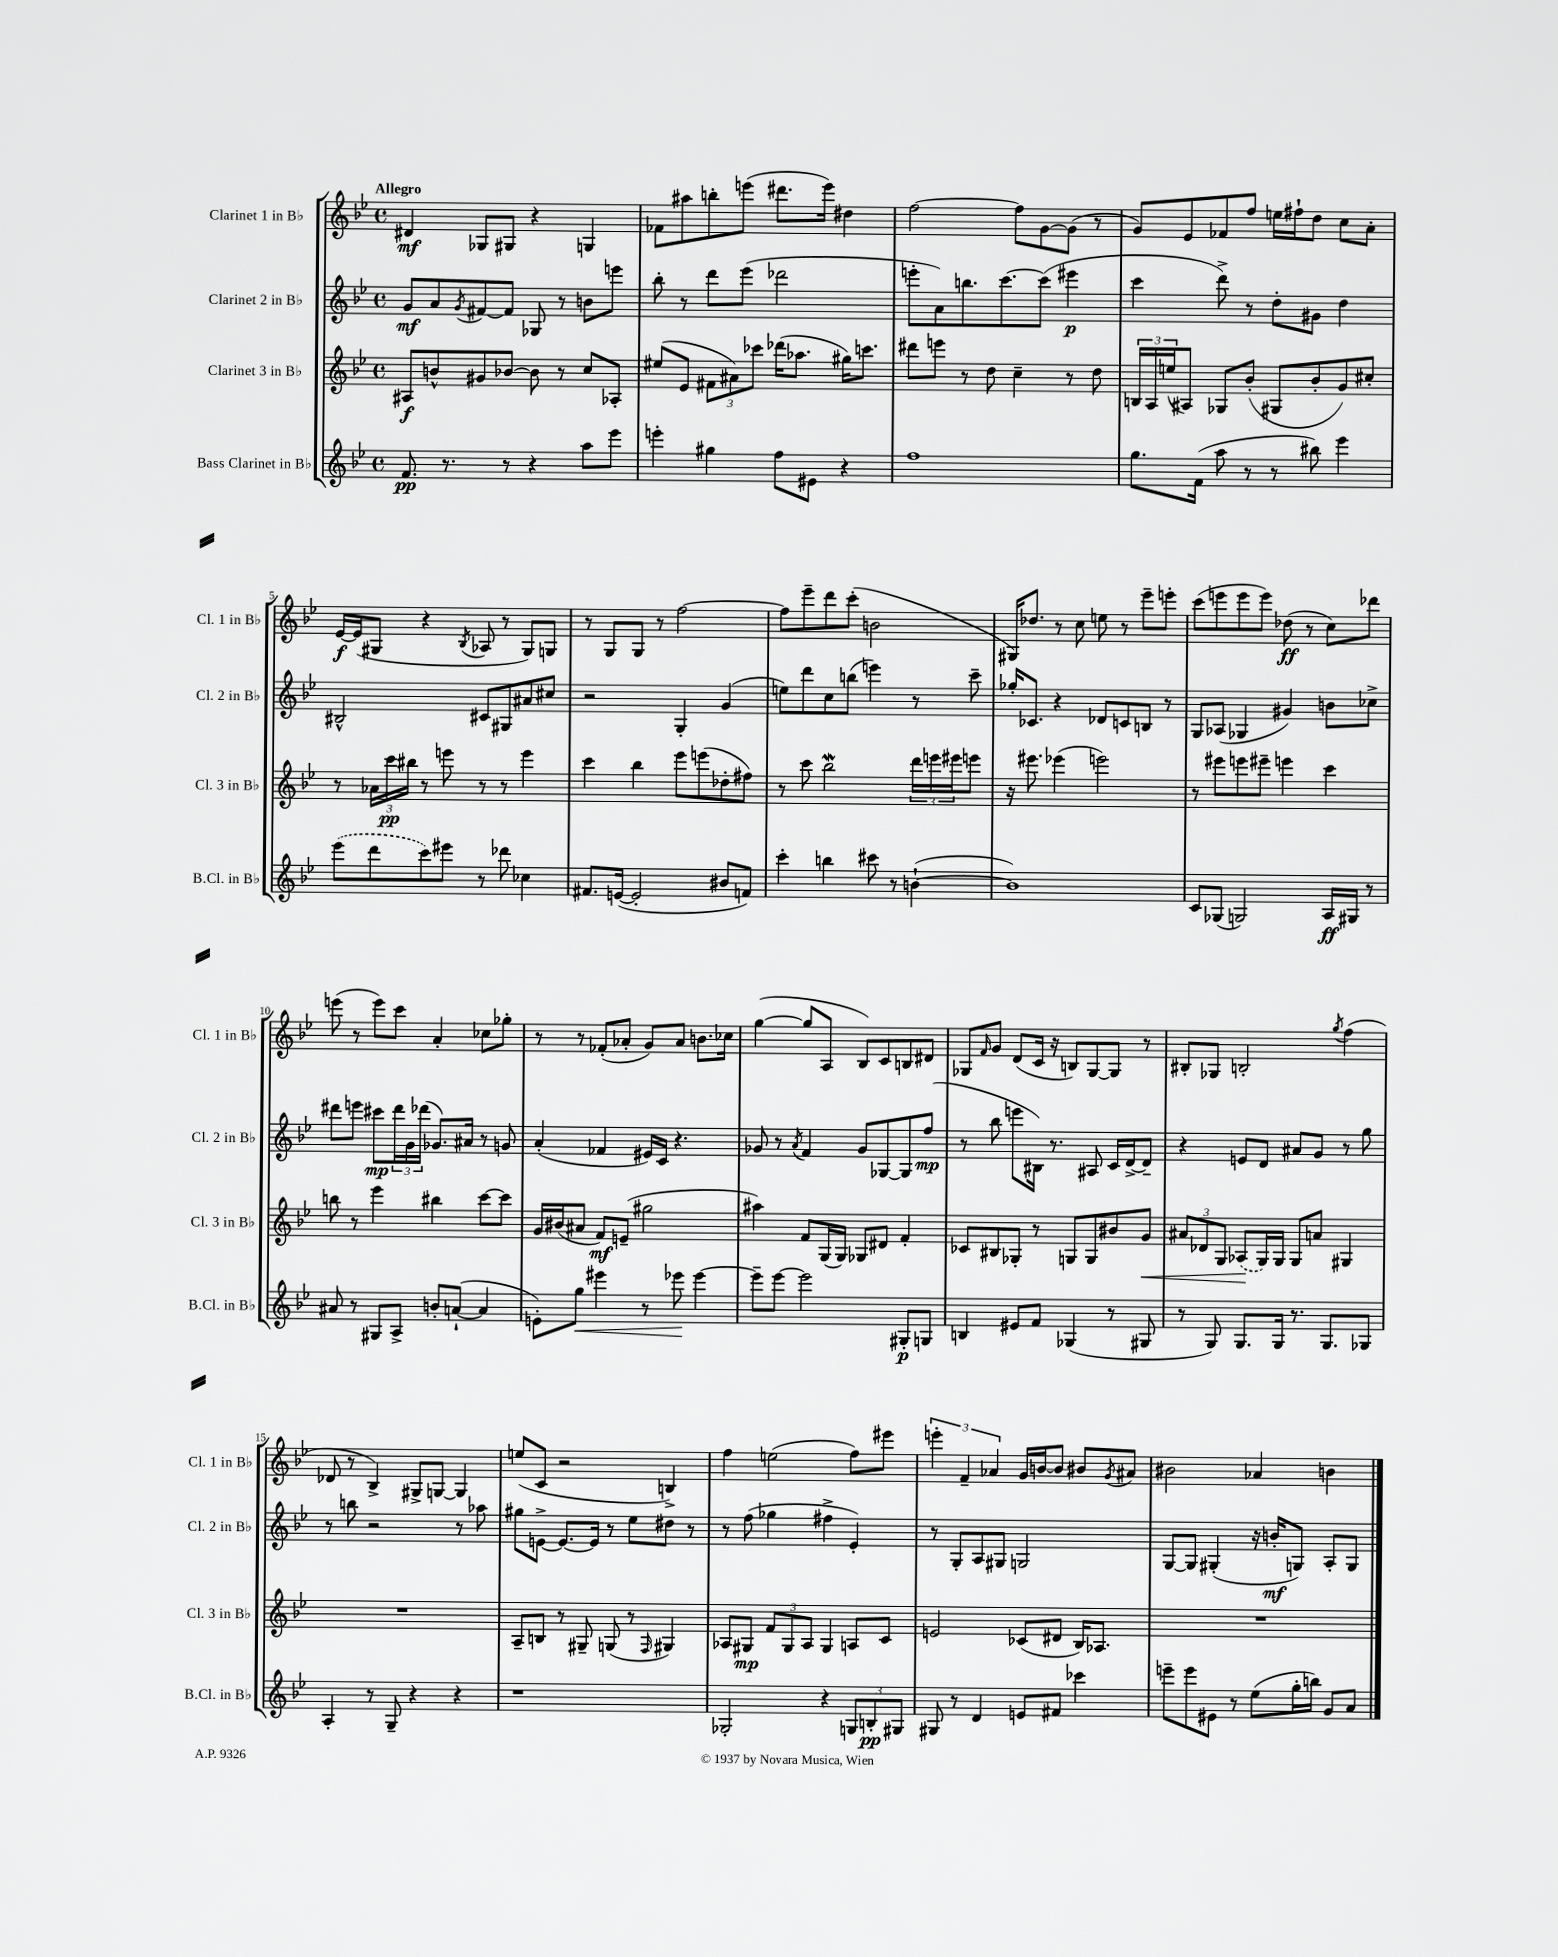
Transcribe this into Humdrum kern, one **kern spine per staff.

**kern	**kern	**kern	**kern
*staff4	*staff3	*staff2	*staff1
*clefG2	*clefG2	*clefG2	*clefG2
*k[b-e-]	*k[b-e-]	*k[b-e-]	*k[b-e-]
*M4/4	*M4/4	*M4/4	*M4/4
*met(c)	*met(c)	*met(c)	*met(c)
8.f/	8A#/L	8g/L	4d#/
.	8b^^/	8a/	.
8.r	.	.	.
.	.	8qg/	.
.	8g#/	[8f#/	8G-/L
8r	[8b-/J	8f#/]J	8G#/J
4r	8b-\]	8G-/	4r
.	8r	8r	.
8aa\L	8cc/L	8b\L	4G/
8eee-\J	8A-'/J	8eee\J	.
=	=	=	=
4eee'\	(8ee#/L	8bb-'\	8f-\L
.	8e-/J	8r	8aa#\
4gg#\	12f#\L	8ddd\L	8bb'\
.	12a#\)	.	.
.	.	(8eee-\J	(8eee\J
.	12ccc-\J	.	.
8ff\L	(16ddd-\LK	2ddd-\	8.ddd#\L
.	8.aa-\J	.	.
8e#\J	.	.	.
.	.	.	16eee\Jk)
4r	16gg#\LK)	.	4dd#\
.	8.ccc\J	.	.
=	=	=	=
1ff	8ddd#\L	8eee'\L	[2ff\
.	8eee\J	8a\)	.
.	8r	8.bb\	.
.	8dd\	.	.
.	.	[8.ccc\	.
.	4cc~\	.	8ff\]L
.	.	(8ccc\]J	[8g\
.	8r	4eee#\	(8g\]J
.	8dd\	.	8r
=	=	=	=
8.gg\L	24B/LL	4ccc\	8g/L)
.	24A/	.	.
.	(24ee/J	.	.
.	8A#/J)	.	8e-/
(16f\Jk	.	.	.
8aa\	8G-/L	8ddd^\)	8f-/
8r	(8b-'/J	8r	8ff/J
8r	8G#/L	8dd'\L	16ee\LL
.	.	.	16ff#`\J
8bb#\)	8b-'/	8g#\J	8dd\J
4eee-\	8g/)	4dd\	8cc\L
.	8cc#'/J	.	8a'\J
=	=	=	=
(8eee-\L	8r	2B#^^/	[16e-/LL
.	.	.	(16e-/]J
8ddd\	24a-\LL	.	8G#/J
.	24ccc\	.	.
.	24bb#\JJ	.	.
8ccc\)	8r	.	4r
8eee#\J	8eee\	.	.
.	.	.	8qB-/
8r	8r	8c#/L	8A-/
8ddd-\	8r	8G#/	8r
4cc-\	4eee\	8a#/	8G#/L)
.	.	8cc#/J	8G/J
=	=	=	=
8.f#/L	4ccc\	2r	8r
.	.	.	8G/L
([16e/Jk	.	.	.
2e'/]	4bb-\	.	8G/J
.	.	.	8r
.	8eee-\L	4G'/	[2ff\
.	(8eee\	.	.
8b#/L	8dd-'\	(4g/	.
8f/J)	8ff#\J)	.	.
=	=	=	=
4ccc'\	8r	8ee\L)	8ff\]L
.	8ccc\	8ddd\	8eee-~\
4bb\	2bb-\	8cc\	8ddd\
.	.	(8bb\J	(8ccc'\J
8ccc#\	.	4eee\)	2b\
8r	.	.	.
([4b`\	24ddd\LL	8r	.
.	24eee\	.	.
.	24eee#\J	.	.
.	8eee\J	8ccc~\	.
=	=	=	=
1b])	16r	16gg-'/LK	16G#/LK)
.	8.eee#\	8.c-/J	8.dd-/J
.	(4eee-\	4r	8r
.	.	.	8cc\
.	2eee\)	8d-/L	8ee\
.	.	8c/	8r
.	.	8B/J	8eee-~\L
.	.	8r	8eee'\J
=	=	=	=
8c/L	8r	8G/L	(8ccc\L
(8G-/J	8eee#\L	(8A-/J	8eee\
2G/)	8eee\	4G-/	8eee\
.	8eee#~\J	.	8eee\J)
.	4eee\	4g#/)	(8dd-\
.	.	.	8r
16A/LL	4ccc\	8b\L	8cc\L)
16G#/JJ	.	.	.
8r	.	8cc-^\J	8ddd-\J
=	=	=	=
8a#/	8bb\	8ddd#\L	(8eee\
8r	8r	8eee\J	8r
8G#/L	4eee-\	8ccc#\L	8eee\L)
8A^/J	.	24ddd#\L	8ccc\J
.	.	24g\	.
.	.	(24ddd-\JJ	.
8b'/L	4bb#\	8.g-/L)	4a'/
([8a`/J	.	.	.
.	.	16a#/Jk	.
4a/]	[8ccc\L	8r	8cc-\L
.	8ccc\]J	8g/	8gg-'\J
=	=	=	=
8e'\L)	16g/LL	(4a'/	8r
.	(16b#/J	.	.
8gg\J	8a#/J	.	8r
4eee#\	8f/L)	4f-/	(8f-'/L
.	(8e~/J	.	8a-'/J
8r	2gg#\	16e#/LL)	8g/L)
.	.	16c/JJ	.
8eee-\	.	4.r	8a-/J
[4eee-\	.	.	8.b\L
.	.	.	16cc-\Jk
=	=	=	=
8eee-~\]L	4aa#\)	8g-/	([4gg\
[8eee-\J	.	8r	.
.	.	8qa/	.
2eee-\]	8f/L	4f/	8gg/]L
.	(16G/L	.	8A/J
.	16G/JJ)	.	.
.	8G-/L	8g-/L	8B-/L)
.	8d#/J	[8G-/	8c/
8G#'/L	4f'/	8G-/]	8B/
8G/J	.	(8ff/J	8d#/J
=	=	=	=
4B/	8c-/L	8r	8G-/L
.	.	.	16qqf/
.	8B#/	8bb-\	8g/J
8e#/L	8G-'/J	8eee\L	(8d/L
8f/J	8r	16B#\Jk)	16c/Jk
.	.	8.r	16r
(4G-/	8G/L	.	8B/L)
.	8G/	8A#/	[8G-/
8r	8b#/	16c/LL	8G-/]J
.	.	[16d^/J	.
8G#/	8g/J	8d~/]J	8r
=	=	=	=
8r	12a#/L	4r	8B#'/L
.	12d-/	.	.
8G/)	.	.	8G-/J
.	12G/J	.	.
8.G/L	(8A-/L	8e/L	2B'/
.	16G/L)	8d/J	.
16G/Jk	16G/JJ	.	.
8.r	8G/L	8a#/L	.
.	8a/J	8g/J	.
8.G/L	.	.	.
.	.	.	8qgg/
.	4G#/	8r	(4ff\
8G-/J	.	8gg\	.
=	=	=	=
4A'/	1r	8r	8d-/
.	.	8bb\	8r
8r	.	2r	4B-^/)
8G~/	.	.	.
4r	.	.	8G#^/L
.	.	.	[8G/J
4r	.	8r	4G/]
.	.	8aa-\	.
=	=	=	=
1r	8A~/L	8gg#\L	(8ee/L
.	8B/J	[8e^\J	8c/J
.	8r	8.e/_L	2r
.	8G#~/	.	.
.	.	16e/]Jk	.
.	(8G/	8r	.
.	8r	8ee-\L	.
.	16qqF/	.	.
.	4G#/)	8dd#\J	4B^/)
.	.	8r	.
=	=	=	=
2G-'/	8A-/L	8r	4ff\
.	8G#/J	(8ff\	.
.	12f/L	4gg-\	(2ee\
.	12G#/	.	.
.	12A-/J	.	.
4r	4G#/	4ff#^\	.
12G/L	8A/L	4e-'/)	8ff\L)
12B'/	.	.	.
.	8c/J	.	8eee#\J
12G#/J	.	.	.
=	=	=	=
8G#/	2e/	8r	6eee'\
8r	.	8G'/L	.
.	.	.	6f~/
4d/	.	8A/	.
.	.	.	6a-/
.	.	8G#/J	.
8e/L	(8c-/L	2G/	16g/LL
.	.	.	[16b/J
8f#/J	8d#/J	.	8b/]J
4ccc-\	16B-/LK)	.	8b#/L
.	8.A-/J	.	.
.	.	.	8qg/
.	.	.	8a#/J
=	=	=	=
8eee~\L	1r	[8G/L	2b#\
8eee\	.	8G/]J	.
8e#\J	.	(4G#'/	.
8r	.	.	.
(8ee-\L	.	16r	4a-/
.	.	16b'/LK	.
16gg'\L	.	8G/J)	.
16bb\JJ)	.	.	.
8g/L	.	8A'/L	4b\
8a/J	.	8G/J	.
==	==	==	==
*-	*-	*-	*-
